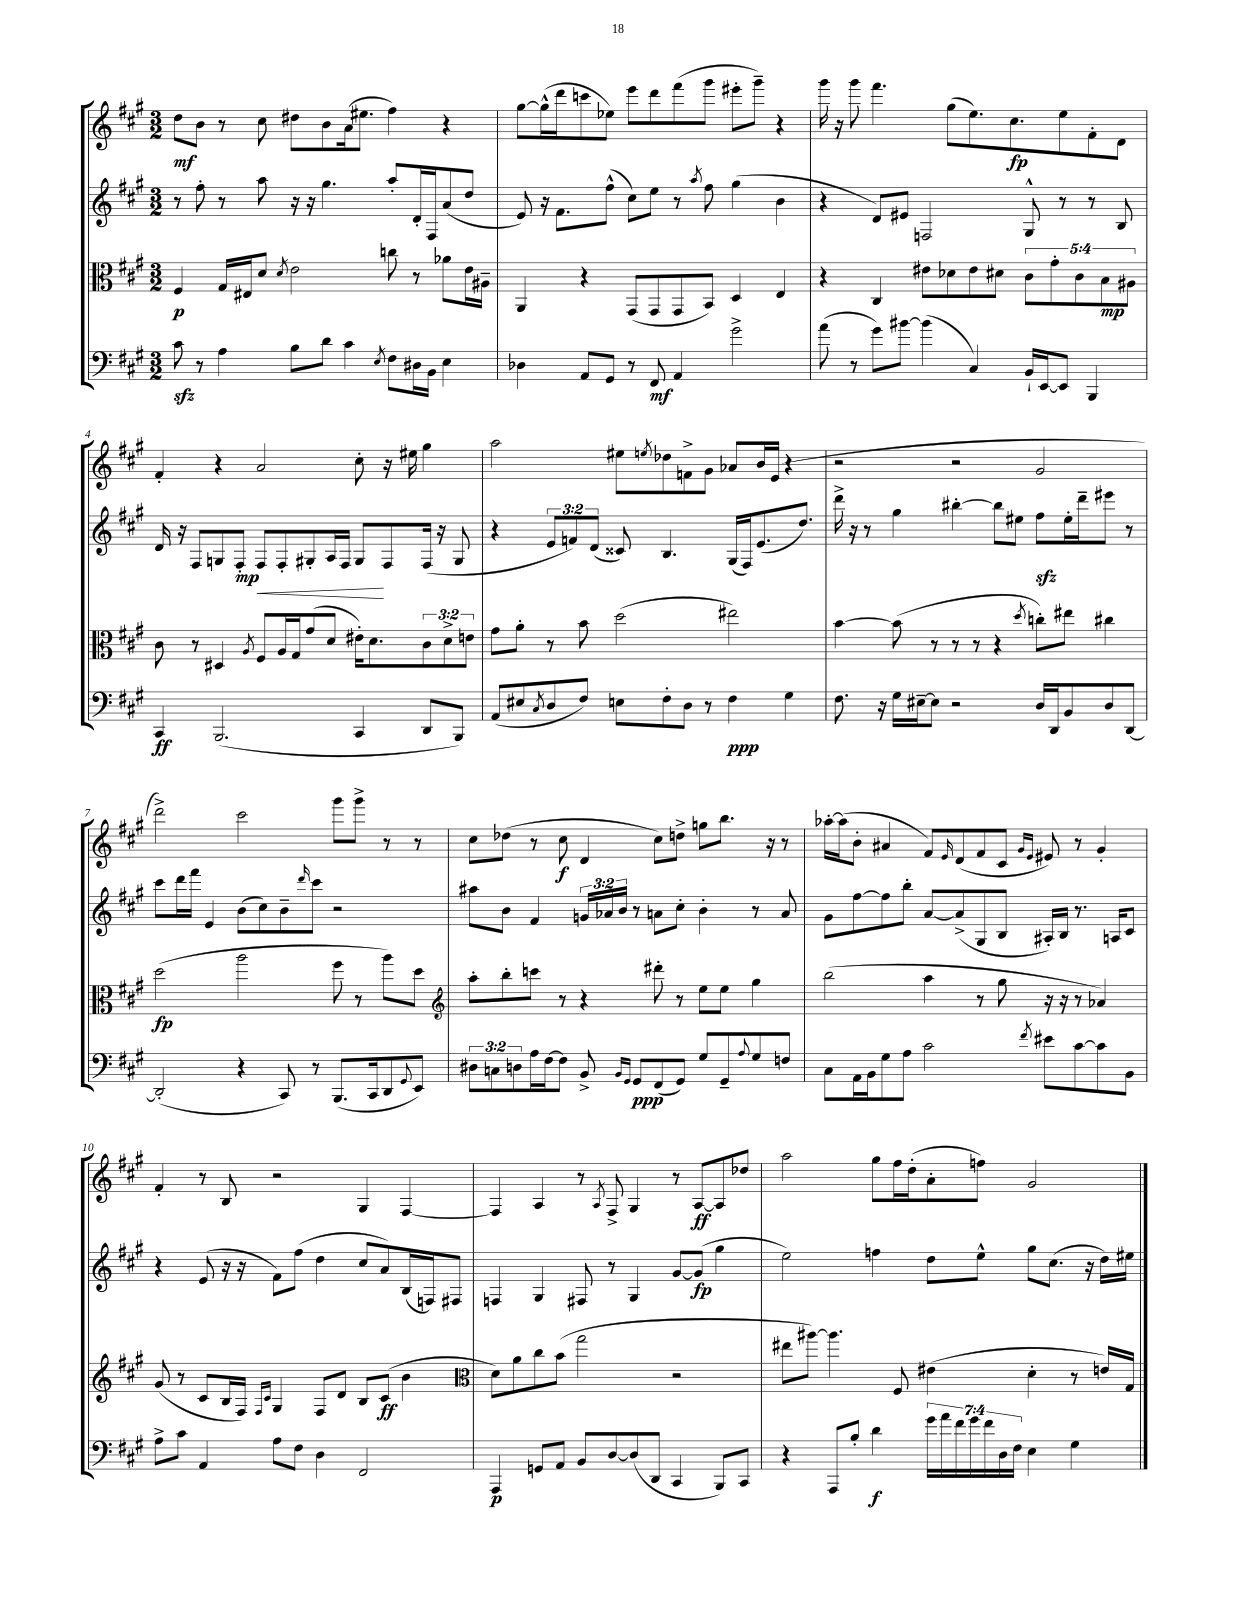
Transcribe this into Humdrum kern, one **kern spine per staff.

**kern	**kern	**kern	**kern
*staff4	*staff3	*staff2	*staff1
*clefF4	*clefC3	*clefG2	*clefG2
*k[f#c#g#]	*k[f#c#g#]	*k[f#c#g#]	*k[f#c#g#]
*M3/2	*M3/2	*M3/2	*M3/2
8c#	4F#	8r	8dd
8r	.	8ff#'	8b
4A	16G#	8r	8r
.	16E#	.	.
.	8d	8aa	8cc#
.	8qd	.	.
8B	2e	16r	8dd#
.	.	16r	.
8d	.	4.gg#	8b
4c#	.	.	(16a
.	.	.	8.ee#
8qE	.	.	.
8F#	8cc	8aa'	4ff#)
16D#	8r	16d'	.
16BB	.	16F#	.
4E	8a-	(8a	4r
.	16e	8dd	.
.	16A#~	.	.
=	=	=	=
4D-	4AA	8e)	[8gg#
.	.	16r	(16gg#^^]
.	.	8.f#	16ddd
8AA	4r	.	8ccc
8GG#	.	(8ff#^^	8ee-)
8r	(8GG#	8cc#)	8eee
8FF#	8GG#	8ee	8ddd
4AA	8GG#	8r	(8fff#
.	.	8qaa	.
.	8BB)	8ff#	8ggg#
2g#^	4D	(4gg#	8eee#'
.	.	.	8ggg#~)
.	4E	4b	4r
=	=	=	=
(8a	4r	4r	16ggg#
.	.	.	16r
8r	.	.	8ggg#
8g#)	4C#	8d)	4.fff#
[8b#	.	8e#	.
(4b#]	8e#	2F	.
.	8d-	.	(8gg#
4C#)	8e#	.	8.ee)
.	8d#	.	.
.	.	.	8.cc#
16BB`	10c#	8G#^^	.
[16EE	.	.	.
.	10g#'	.	.
8EE]	.	8r	8ee
.	10c#	.	.
4BBB	.	8r	8f#'
.	10B	.	.
.	.	8B	8d
.	10A#	.	.
=	=	=	=
4CC#	8c#	16d	4f#'
.	.	16r	.
.	8r	8F#	.
(2.BBB	4D#	8G	4r
.	.	8F#'	.
.	8qA	.	.
.	8F#	8F#	2a
.	16A	8F#'	.
.	16G#	.	.
.	(8g#	8G#'	.
.	8d	16A	.
.	.	16F#	.
4CC#	16e#')	8G#	8cc#'
.	8.d	.	.
.	.	8F#	16r
.	.	.	16ee#
8DD	12c#	(16F#	4gg#
.	.	16r	.
.	12d^	.	.
8BBB)	.	8G#	.
.	12e	.	.
=	=	=	=
(8AA	8g#	4r	2aa
8E#	8a'	.	.
8qC#	.	.	.
8D	8r	12e	.
.	.	12f)	.
8F#)	8b	.	.
.	.	(12d	.
8E	(2dd	8c##)	8ee#
.	.	.	8qee
8F#'	.	4.B	8dd-
8D	.	.	8f^
8r	.	.	8g#
4F#	2ee#)	(16G#	8a-
.	.	16F#)	.
.	.	(8.e	16b
.	.	.	(16e
4G#	.	.	4r
.	.	8.dd)	.
=	=	=	=
8.F#	[4b	16ddd^	2r
.	.	16r	.
.	.	8r	.
16r	.	.	.
16G#	(8b]	4gg#	.
[16E#~	.	.	.
8E#]	8r	.	.
2r	8r	[4bb#'	2r
.	8r	.	.
.	4r	8bb#]	.
.	.	8ee#	.
.	8qdd	.	.
16D	8cc')	8ff#	2g#
16DD	.	.	.
8BB	8ee#	16ee#'	.
.	.	16ddd~	.
8D	4cc#	8eee#	.
[8DD	.	8r	.
=	=	=	=
(2DD']	(2dd	8ccc#	2ddd^)
.	.	16ddd	.
.	.	16fff#	.
.	.	4e	.
4r	2aa	(8b	2ccc#
.	.	8cc#)	.
8CC#)	.	8b~	.
.	.	16qqddd	.
8r	.	8ccc#	.
(8.BBB	8ff#	2r	8ggg#
.	8r	.	8ggg#^
16CC#	.	.	.
8DD	8aa)	.	8r
8qqGG#	.	.	.
8EE)	8dd	.	8r
=	=	=	=
*	*clefG2	*	*
12D#	8aa'	8aa#	8cc#
12C	.	.	.
.	8bb'	8b	(8dd-
12D	.	.	.
16A	8ccc	4f#	8r
[16F#	.	.	.
8F#]	8r	.	8cc#
8BB^	4r	24g	4d
.	.	24a-	.
.	.	24b	.
16qqBB	.	.	.
16qqGG#	.	.	.
8GG#	.	8r	.
(8FF#	8ddd#'	8a	8cc#)
8GG#)	8r	8cc#'	8dd^
8G#	8ee	4b'	8gg
8GG#~	8ee	.	8.bb
8qqA	.	.	.
8G#	4gg#	8r	.
.	.	.	16r
8F	.	8a	8r
=	=	=	=
8C#	(2bb	8g#	[16aa-'
.	.	.	(16aa-]
16AA	.	[8ff#	8b'
16BB	.	.	.
8G#	.	8ff#]	4a#
8A	.	8bb'	.
2c#	4aa	[8a	8f#)
.	.	.	16qqe
.	.	(8a^]	(8d
.	8r	8G#	8f#
.	8gg#	8B	8c#
.	.	.	16qqg#
8qf#	.	.	16qqe
8e#	16r	16A#')	8e#)
.	16r	16B	.
[8c#	8r	8.r	8r
8c#]	4a-)	.	4g#'
.	.	16A	.
8BB	.	8c#	.
=	=	=	=
8A^	(8g#	4r	4f#'
8c#	8r	.	.
4AA	8c#	(8e	8r
.	16B	16r	8B
.	16F#)	16r	.
.	16qqF#	.	.
.	16qqc#	.	.
8A	4G#	8f#)	2r
8F#	.	(8ff#	.
4D	8F#	4dd	.
.	8d	.	.
2FF#	8B	8cc#	4G#
.	(8c#	8a)	.
.	4b	(16B	[4F#
.	.	16F)	.
.	.	8F#	.
=	=	=	=
*	*clefC3	*	*
4AAA	8d)	4F	4F#]
.	8a	.	.
8GG	8cc#	4G#	4A
8AA	(8b	.	.
8BB	2gg#	8F#	8r
.	.	.	8qA
[8D	.	8r	8F#^
(8D]	.	4G#	4G#
8DD	.	.	.
4CC#	2r	[8g#	8r
.	.	(8g#]	[8A
8BBB)	.	4gg#	8A]
8CC#	.	.	8dd-
=	=	=	=
4r	8ee#	2ee)	2aa
.	[8aa#)	.	.
8AAA	4.aa#]	.	.
8B'	.	.	.
4d	.	4ff	8gg#
.	8F#	.	16ff#
.	.	.	(16dd'
28g#	(4e#	8dd	8a'
28a	.	.	.
28f#	.	.	.
28g#	.	.	.
.	.	8ee^^	8ff)
28f#	.	.	.
28D	.	.	.
28F#	.	.	.
4E	4d'	8gg#	2g#
.	.	(8.cc#	.
4G#	8r	.	.
.	.	16r	.
.	16e)	16dd)	.
.	16G#	16ee#	.
==	==	==	==
*-	*-	*-	*-
